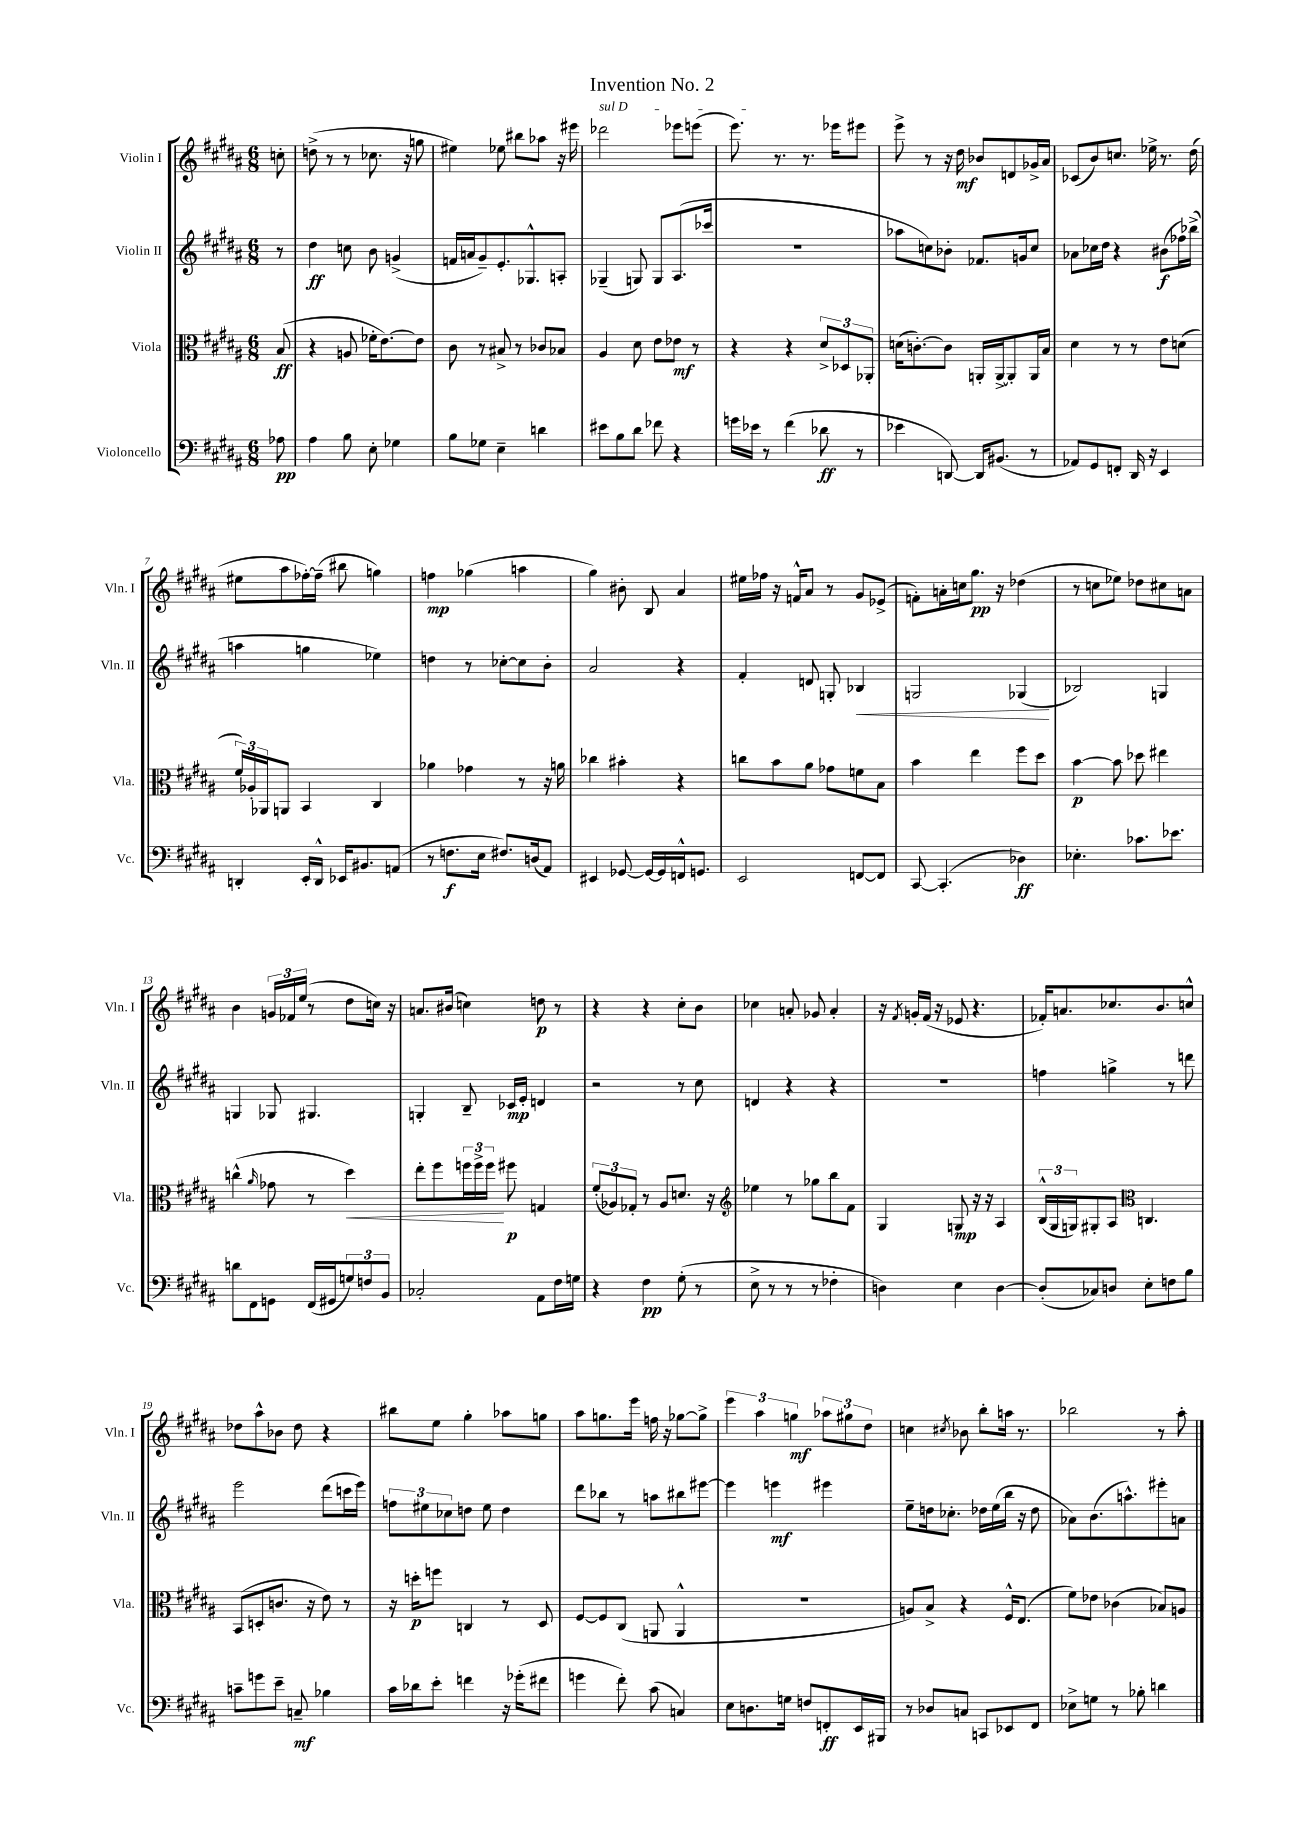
\header { title = "Invention No. 2" }
<<
\new StaffGroup <<
\new Staff = "s0" \with { instrumentName = "Violin I" shortInstrumentName = "Vln. I" } {
    \clef treble \key b \major \numericTimeSignature \time 6/8 \partial 8
    c''8-. |
    d''8->( r8 r8 ces''8. r16 g''8 |
    eis''4) ees''8 bis''8 aes''8 r16 eis'''16 |
    \once \override TextSpanner.bound-details.left.text = \markup { \italic "sul D" } des'''2\startTextSpan ees'''8 e'''8( |
    e'''8.\stopTextSpan) r8. r8. ees'''16 eis'''8 |
    e'''8-> r8 r16 dis''16\mf bes'8 d'8 ges'16-> ais'16 |
    ces'8( b'8) c''8. ees''16-> r8. dis''16( |
    eis''8 ais''8 fes''16~-.) fes''16--( bis''8 g''4) |
    f''4\mp ges''4( a''4 |
    gis''4) bis'8-. b8 ais'4 |
    eis''16 fes''16 r16 f'16-^ ais'8 r8 gis'8 ees'8->( |
    f'8-.) a'16-. c''16 gis''8.\pp r16 des''4( |
    r8 c''8 ees''8) des''8 cis''8 a'8 |
    b'4 \tuplet 3/2 { g'16 fes'16 e''16( } r8 dis''8 c''16) r16 |
    a'8. bis'16( c''4) d''8\p r8 |
    r4 r4 cis''8-. b'8 |
    ces''4 a'8-. ges'8 a'4-. |
    r16 \acciaccatura { fis'8 } g'16-. fis'16( r16 ees'8 r4. |
    fes'16-.) a'8. ces''8. b'8. c''8-^ |
    des''8 ais''8-^ bes'8 des''8 r4 |
    bis''8 e''8 gis''4-. aes''8 g''8 |
    ais''8 g''8. e'''16 f''16 r16 ges''8~ ges''8-> |
    \tuplet 3/2 { e'''4 ais''4 g''4\mf } \tuplet 3/2 { aes''8 gis''8 dis''8 } |
    c''4 \acciaccatura { cis''8 } bes'8 b''8-. a''16 r8. |
    bes''2 r8 ais''8-. \bar "|." |
}
\new Staff = "s1" \with { instrumentName = "Violin II" shortInstrumentName = "Vln. II" } {
    \clef treble \key b \major \numericTimeSignature \time 6/8 \partial 8
    r8 |
    dis''4\ff c''8 b'8 g'4->( |
    f'16 a'16 gis'8--) e'8.-. ges8.-^ a8-. |
    ges4--( g8) g8 ais8.( ces'''16 |
    R2. |
    aes''8 c''8) bes'8-. fes'8. g'16 c''8 |
    aes'8 ces''16 dis''16 r4 bis'8\f( fes''16) bes''16->( |
    a''4 g''4 ees''4) |
    d''4 r8 ces''8~-. ces''8 b'8-. |
    ais'2 r4 |
    fis'4-. d'8 g8-. bes4\< |
    g2 ges4\!( |
    bes2) g4 |
    g4 ges8 gis4. |
    g4-. b8-- ces'16\mp e'16-. d'4 |
    r2 r8 cis''8 |
    d'4 r4 r4 |
    R2. |
    f''4 g''4-> r8 d'''8 |
    e'''2 dis'''8( c'''16 e'''16) |
    \tuplet 3/2 { f''8 eis''8 ces''8 } d''8 eis''8 d''4 |
    dis'''8 bes''8 r8 a''8 bis''8 eis'''8~ |
    eis'''4 e'''4\mf eis'''4 |
    e''8-- d''16 ces''8.-. des''16 e''16( b''16 r16 des''8 |
    aes'8) b'8.( a''8.-^) eis'''8-. a'8 \bar "|." |
}
\new Staff = "s2" \with { instrumentName = "Viola" shortInstrumentName = "Vla." } {
    \clef alto \key b \major \numericTimeSignature \time 6/8 \partial 8
    b8\ff( |
    r4 a8 fes'16-. e'8.~) e'8 |
    cis'8 r8 bis8-> r8 ces'8 bes8 |
    ais4 dis'8 e'8 ees'8\mf r8 |
    r4 r4 \tuplet 3/2 { dis'8-> des8 aes,8-. } |
    d'16( c'8.~-.) c'8 a,16-. a,16~-> a,8-. a,16 b16 |
    dis'4 r8 r8 e'8 d'8( |
    \tuplet 3/2 { fis'16) aes16-. aes,16 } a,8 b,4 cis4 |
    aes'4 ges'4 r8 r16 a'16 |
    ces''4 bis'4-. r4 |
    c''8 b'8 ais'8 ges'8 f'8 b8 |
    b'4 e''4 fis''8 dis''8 |
    b'4~\p b'8 des''8 eis''4 |
    c''4-^( \grace { ais'16 } ges'8 r8 dis''4\<) |
    e''8-. fis''8 \tuplet 3/2 { f''16 f''16-> f''16\! } fis''8\p g4 |
    \tuplet 3/2 { fis'8-.( aes8) ges8-. } r8 aes8 d'8. r16 |
    \clef treble ees''4 r8 ges''8 b''8 fis'8 |
    gis4 g8\mp r16 r16 ais4 |
    \tuplet 3/2 { b16-^( gis16 g16) } gis8-. ais8 \clef alto c4. |
    b,8( d8-. c'8. r16 e'8) r8 |
    r16 d''16-.\p f''8 c4 r8 dis8 |
    fis8~ fis8 cis8( a,8 a,4-^ |
    R2. |
    a8) b8-> r4 fis16-^ e8.( |
    fis'8) ees'8 ces'4( bes8) a8 \bar "|." |
}
\new Staff = "s3" \with { instrumentName = "Violoncello" shortInstrumentName = "Vc." } {
    \clef bass \key b \major \numericTimeSignature \time 6/8 \partial 8
    aes8\pp |
    ais4 b8 e8-. ges4 |
    b8 ges8 e4-- d'4 |
    eis'8 b8 dis'8 fes'8 r4 |
    g'16 ees'16 r8 fis'4( des'8\ff r8 |
    ees'4 d,8~) d,16 bis,8.( r8 |
    aes,8) gis,8 f,8-. dis,16 r16 e,4 |
    d,4-. e,16-. d,16-^ ees,16 bis,8. a,8( |
    r8 f8.\f e16 fis8.) d16( ais,8) |
    eis,4 ges,8~ ges,16~ ges,16 f,16-^ g,8. |
    e,2 f,8~ f,8 |
    cis,8~ cis,4.-.( des4\ff) |
    ees4.-. ces'8. ees'8. |
    d'8 fis,8 g,8 fis,16( gis,16 \tuplet 3/2 { g8) f8 b,8 } |
    ces2-. ais,8 fis16 g16 |
    r4 fis4\pp gis8-.( r8 |
    e8-> r8 r8 r8 fes4-. |
    d4) e4 d4~ |
    d8-.( ces8) d8 e8-. f8 b8 |
    c'8-- g'8 e'8-- c8--\mf bes4 |
    cis'16 des'16 e'8-. f'4 r16 ges'16-.( fis'8 |
    g'4 fis'8-.) cis'8( c4) |
    e8 d8. g16 f8 f,8-.\ff e,16 bis,,16 |
    r8 des8 c8 c,8 ees,8 fis,8 |
    ees8-> g8 r8 bes8-. d'4 \bar "|." |
}
>>
>>
